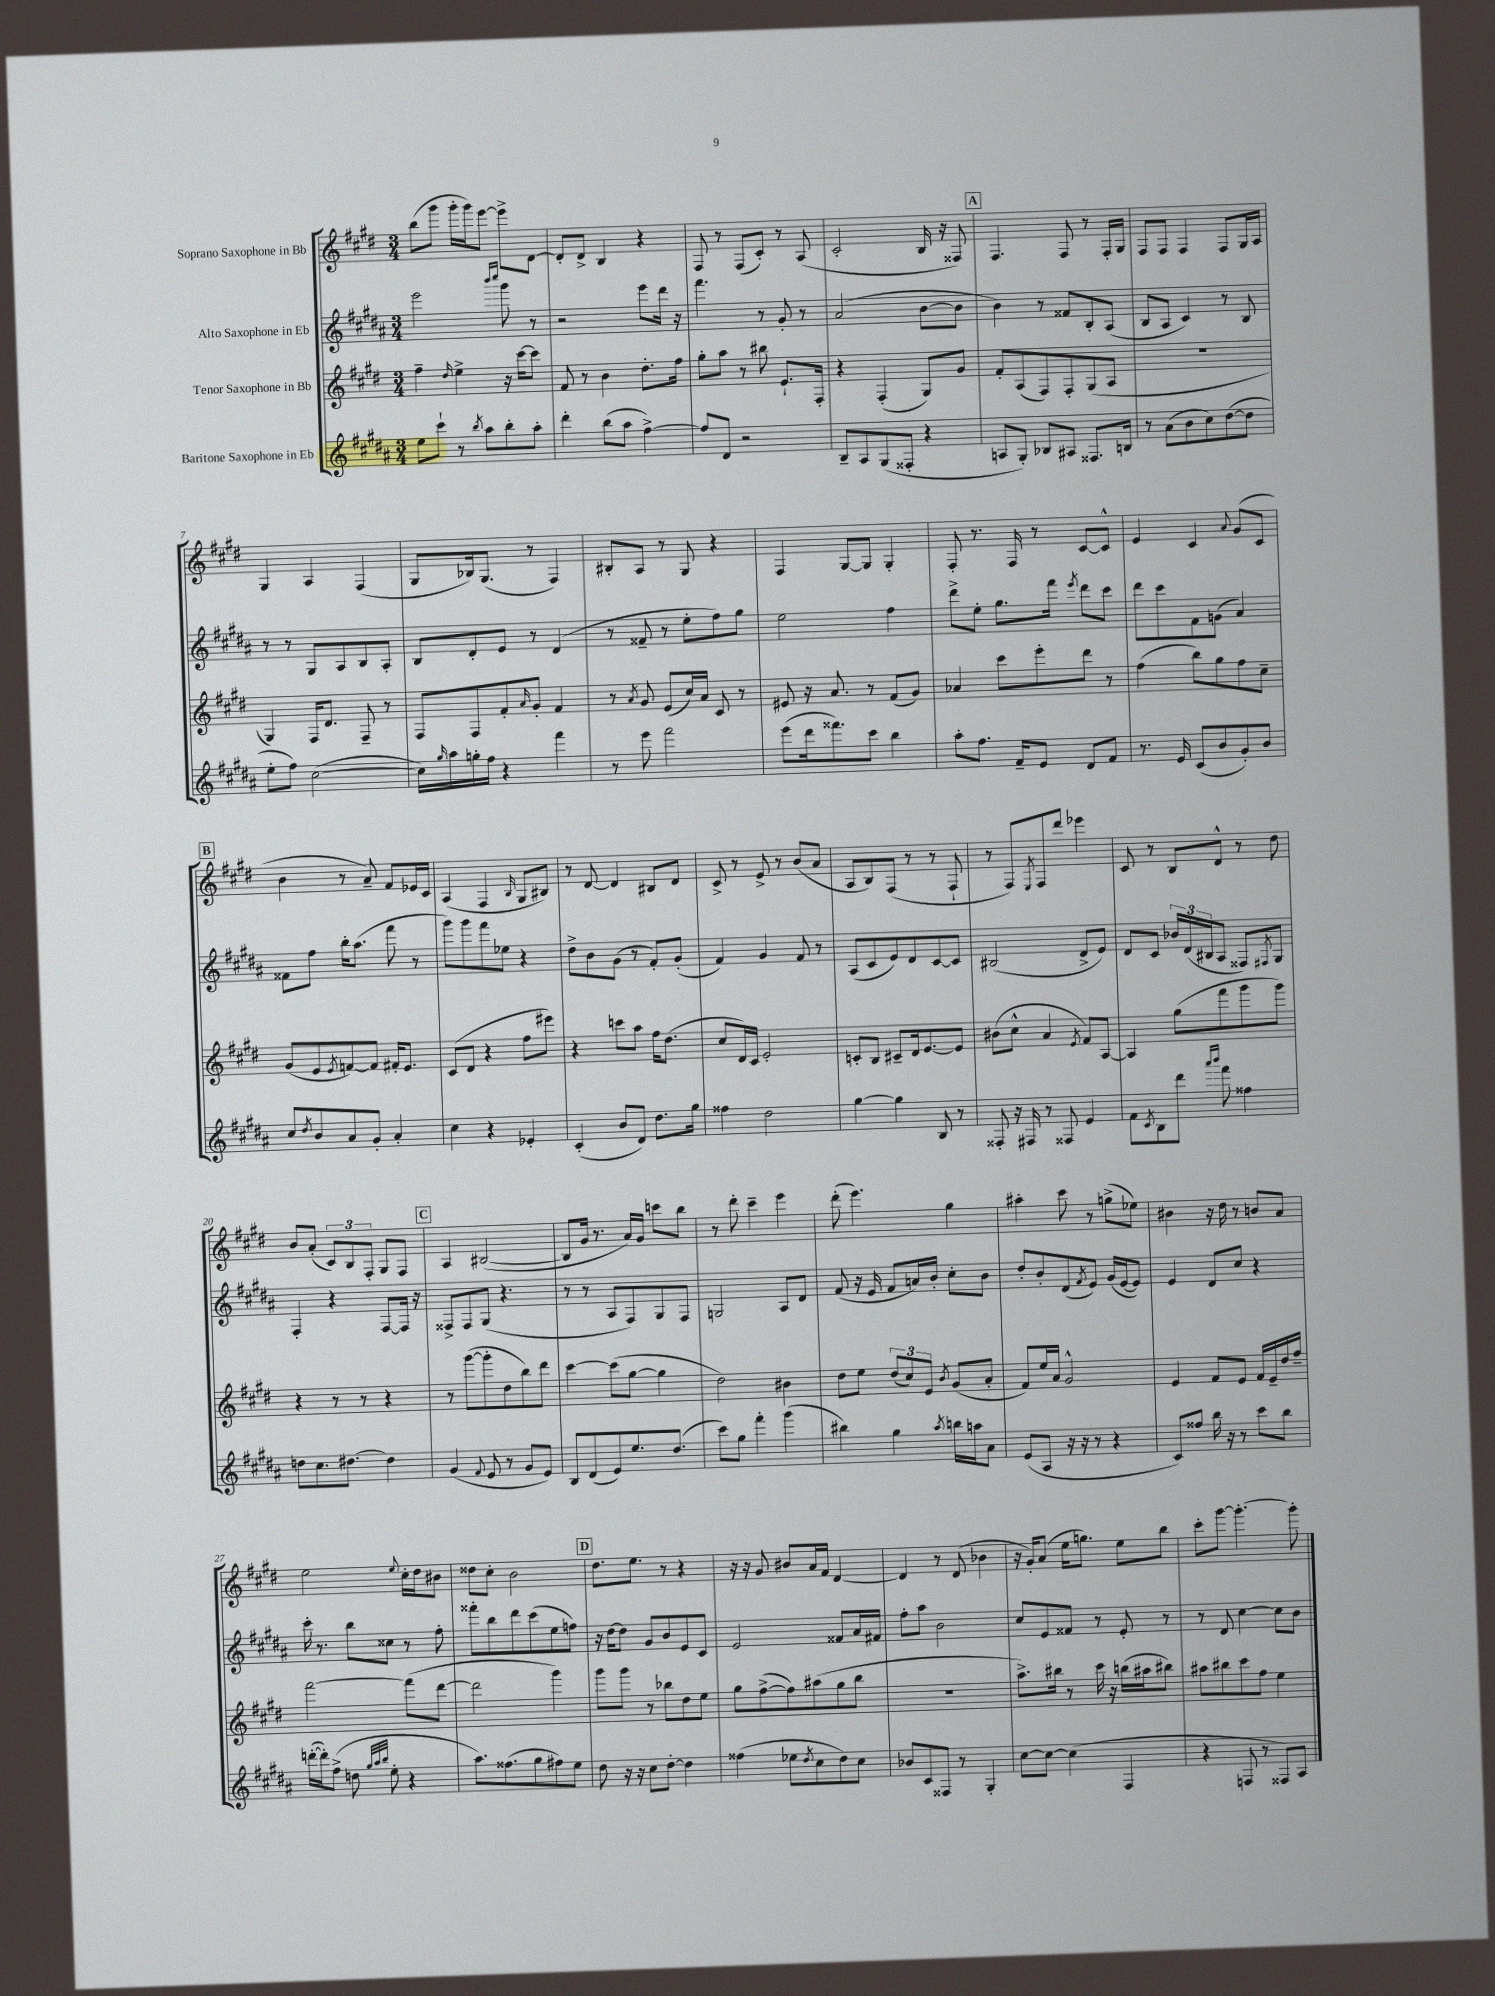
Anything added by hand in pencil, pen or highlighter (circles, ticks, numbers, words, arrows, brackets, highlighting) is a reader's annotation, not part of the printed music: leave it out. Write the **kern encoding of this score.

**kern	**kern	**kern	**kern
*staff4	*staff3	*staff2	*staff1
*clefG2	*clefG2	*clefG2	*clefG2
*k[f#c#g#d#a#]	*k[f#c#g#d#]	*k[f#c#g#d#a#]	*k[f#c#g#d#]
*M3/4	*M3/4	*M3/4	*M3/4
8ee	4ff#~	2eee	(8bb
8ccc#`	.	.	8ggg#
.	16qqdd#	.	.
8r	4ee^	.	16ggg#'
.	.	.	16ggg#)
8qbb	.	.	.
8aa#	.	.	[8eee
.	.	16qqbbb	.
.	.	16qqcccc#	.
8bb'	16r	8ggg#	8eee^]
.	[16ccc#	.	.
8aa#'	8ccc#]	8r	[8d#
=	=	=	=
4ddd#'	8f#	2r	8d#']
.	8r	.	8d#^
(8bb	4b	.	4B
8aa#	.	.	.
[4ff#^)	8.dd#'	8eee	4r
.	.	16ddd#	.
.	16ff#	16r	.
=	=	=	=
8ff#]	8gg#'	4.fff#	8F#
8d#	8aa	.	8r
2r	8r	.	(8F#
.	8bb#	8r	8c#')
.	8.e`	8g#'	8r
.	.	8r	(8A
.	16F#'	.	.
=	=	=	=
8B~	4r	(2a#	2c#'
8A#	.	.	.
(8G#	(4F#'	.	.
8F##'	.	.	.
4r	8G#)	[8b	16B
.	.	.	16r
.	8g#	8b]	8F##)
=	=	=	=
8A	8f#'	4b)	4.F#
8G#')	(8A	.	.
8B-	8F#)	8r	.
8A#	8F#'	8f##	8F#
8.F##	(8G#	8B'	8r
.	8A	(8A#	16F#'
16B	.	.	16G#
=	=	=	=
8r	2.r	8B	8F#
(8a#	.	8A#	8F#
8b	.	4c#)	4F#
8cc#)	.	.	.
([8dd#	.	8r	8F#
8dd#]	.	8B	16G#
.	.	.	16A
=	=	=	=
8ee'	4G#)	8r	4G#
8ff#)	.	8r	.
([2cc#	16F#	8G#	4A
.	8.d#	.	.
.	.	8A#	.
.	8F#~	8B	(4F#
.	8r	8A#'	.
=	=	=	=
16cc#])	8F#	8B	8G#
16qqgg#	.	.	.
16aa#	.	.	.
16gg'	8F#	8d#'	16B-)
16ff#	.	.	(8.G#
4r	8f#'	8e	.
.	16qqa	.	.
.	8g#'	8r	8r
4fff#	4f#	(4d#	4F#)
=	=	=	=
8r	8r	8r	8B#'
.	8qa	.	.
8eee	8g#	8f##~	8A
2fff#	(8e	8r	8r
.	16cc#)	8ee'	8G#
.	16a	.	.
.	8c#	8ff#)	4r
.	8r	8gg#	.
=	=	=	=
(8eee	8e#	2ee	4F#
16ddd#	16r	.	.
8.fff##)	8.a	.	.
.	.	.	[8G#
8ccc#	8r	.	8G#]
4bb	(8f#	4ff#	4G#'
.	8g#)	.	.
=	=	=	=
8aa#'	4a-	8ddd#^	8F#'
8.ff#	.	8ee'	8.r
.	8ccc#	8.gg#	.
16f#~	.	.	16F#
8e	8eee'	.	8r
.	.	16fff#	.
.	.	8qeee	.
8d#	8ddd#	8ddd#	[8c#
8f#	8r	8ccc#	8c#^^]
=	=	=	=
8.r	(4ff#	8ddd#	4e
.	.	8ccc#	.
16e	.	.	.
(8c#	8bb)	8f#	4c#
8b	8gg#	(8g	.
.	.	.	8qqa
8g#')	8ff#	4a#)	(8g#
8b	8cc#~	.	8c#
=	=	=	=
8cc#	(8g#	8f##	4b
8qdd#	.	.	.
8b	8e	8ff#	.
.	8qe	.	.
8a#	[8f)	16bb'	8r
.	.	(8.aa#	.
8g#'	8f]	.	8a~)
4a#'	16f#'	8fff#	8f#
.	8.e	.	.
.	.	8r	16e-
.	.	.	16c#
=	=	=	=
4cc#	(8c#	8ggg#)	(4A
.	8d#	8ggg#	.
4r	4r	8fff#	4F#
.	.	8ee-	.
.	.	.	16qqB
4e-'	8ff#	4r	8G#
.	8eee#)	.	8B#)
=	=	=	=
(4c#'	4r	8dd#^	8r
.	.	8b	[8d#
8b	8ccc	(8g#	4d#]
8d#)	8aa	8r	.
8.dd#	16ff#	8f#')	8B#
.	(8.dd#	.	.
.	.	(8g#'	8d#
16gg#	.	.	.
=	=	=	=
4ff##	8cc#	4f#)	8c#^
.	16d#)	.	8r
.	16c#	.	.
2dd#	2e'	4g#	8e^
.	.	.	8r
.	.	8f#	(8b
.	.	8r	8a
=	=	=	=
[4gg#	8c'	(8A#	8A
.	8B	8c#	8B)
4gg#]	8c#~	8e)	(8F#
.	16d#	8d#	8r
.	[8.e	.	.
8B	.	[8c#	8r
8r	8e]	8c#]	8F#`
=	=	=	=
8F##'	(8b#	(2B#	8r
16r	8cc#^^	.	8F#)
16F#	.	.	.
.	.	.	8qE
8r	4a	.	8F#
8F##	.	.	8ddd#
.	8qe	.	.
4e	8f#)	8d#^	4eee-
.	[8A	8e)	.
=	=	=	=
8f#	4A]	8d#	8c#
8qc#	.	.	.
8B	.	8c#	8r
8ddd#	(8gg#	24b-	8B
.	.	(24d#	.
.	.	24B#	.
16qqaaa#	.	.	.
16qqbbb	.	.	.
8fff#	8fff#	8A#	8d#^^
4ff##	8ggg#	8F##)	8r
.	.	8qF#	.
.	8ggg#)	8G#	8dd#
=	=	=	=
8dd	4r	4F#'	8b
8.cc#	.	.	(8a'
.	8r	4r	12c#)
[8.dd#	.	.	.
.	.	.	12B
.	8r	.	.
.	.	.	12F#'
4dd#]	4r	[8F#	8G#
.	.	16F#]	8F#
.	.	16r	.
=	=	=	=
(4g#	8r	8F##^	4A
.	([8ggg#	8F##	.
8qqf#	.	.	.
8e	8ggg#']	(8G#	([2B#
8r	8dd#	4.r	.
8g#	8bb)	.	.
8e)	8ddd#	.	.
=	=	=	=
8B	[4ccc#	8r	8B#]
(8d#	.	8r	16g#
.	.	.	8.r
8e)	(8ccc#]	8A#	.
8.ee	[8gg#	8F#)	16a)
.	.	.	16g#
.	4gg#]	8G#	8ccc
(8.dd#	.	.	.
.	.	8F#	8bb
=	=	=	=
8ccc#)	2dd#)	2G	8r
8gg#	.	.	8ddd#'
4fff#'	.	.	4ccc#~
(4ggg#	4b#	8A#	4eee
.	.	8d#	.
=	=	=	=
4bb#)	8dd#	(8f#	(8ddd#'
.	8ee	16r	4.eee)
.	.	16e	.
4gg#	(12dd#	8f#	.
.	12cc#)	.	.
.	.	16a)	.
.	12e	.	.
.	.	16b'	.
8qaa#	8qb	.	.
16bb	(8g#	8cc#'	4gg#
16aa	.	.	.
8a#	8a'	8b	.
=	=	=	=
(8e	8f#)	8dd#'	4aa#'
8A#	16ee	8b'	.
.	16a	.	.
16r	2g#^^	(8d#	8ccc#
16r	.	.	.
.	.	8qf#	.
8r	.	8e)	8r
4r	.	(16g#	(8gg^
.	.	[16e	.
.	.	8e])	8ee-)
=	=	=	=
8c#)	4e	4e	4b#
8ff##	.	.	.
16bb	8f#	8d#	16r
16r	.	.	16dd#
8r	8e	8cc#	8r
8ccc#	16f#	4r	8b
.	16e~	.	.
8bb	16dd#	.	8a
.	16ff#~	.	.
=	=	=	=
([16ddd'	[2fff#	16ccc#'	2ee
16ddd'])	.	8.r	.
(8ff#^	.	.	.
8dd	.	8bb	.
32qqgg#	.	.	.
32qqaa#	.	.	.
32qqbb	.	.	.
8ee'	.	8cc##	.
.	.	.	8qqee
4r	(8fff#]	8r	16cc#'
.	.	.	16dd#
.	[8ddd#	8ff#'	8b#
=	=	=	=
8.aa#)	2ddd#]	8fff##'	8dd##
.	.	8bb	8cc#'
(8.ff##	.	.	.
.	.	8ddd#	2b
8gg#	.	(8ccc#	.
8ff#)	4ggg#)	8ee	.
8ee	.	8ff)	.
=	=	=	=
8dd#	8ggg#	16r	8.dd#
.	.	[16dd#	.
16r	8ggg#	8dd#]	.
16r	.	.	8.ee
8cc#	8r	8g#	.
[8dd#'	8bb-	8b	8r
4dd#]	8dd#	8e	4r
.	8ee	8c#	.
=	=	=	=
(4ff##	8gg#	2e	16r
.	.	.	16r
.	([8ff#^	.	8g#
8ee-	8ff#])	.	8b#
8qdd#	.	.	.
8cc#	(8aa#	.	16a
.	.	.	16f#
8dd#)	8gg#	8f##	[4d#
8cc#	8bb	16a#	.
.	.	16f#	.
=	=	=	=
8b-	2.r	8ff#'	4d#]
8c#	.	8aa#	.
8F##	.	2b	8r
8r	.	.	(8d#
4G#'	.	.	4b-
=	=	=	=
[8cc#	8.aa^)	8cc#	16r
.	.	.	16g#')
8cc#_	.	8e	(8a
.	16bb#	.	.
(4cc#]	8r	8f##	16ee
.	.	.	8.gg)
.	16ccc#	8r	.
.	16r	.	.
4F#	(16bb	8e'	8ee
.	16aa#	.	.
.	8bb#)	8r	8bb
=	=	=	=
4r	8aa#	8r	8ccc#'
.	8bb#	8d#	[8ggg#
8F	8ccc#	[4cc#	4.ggg#'_
8r	8ff#	.	.
8F##)	4ee	8cc#]	.
8A#	.	8b	8ggg#']
==	==	==	==
*-	*-	*-	*-
